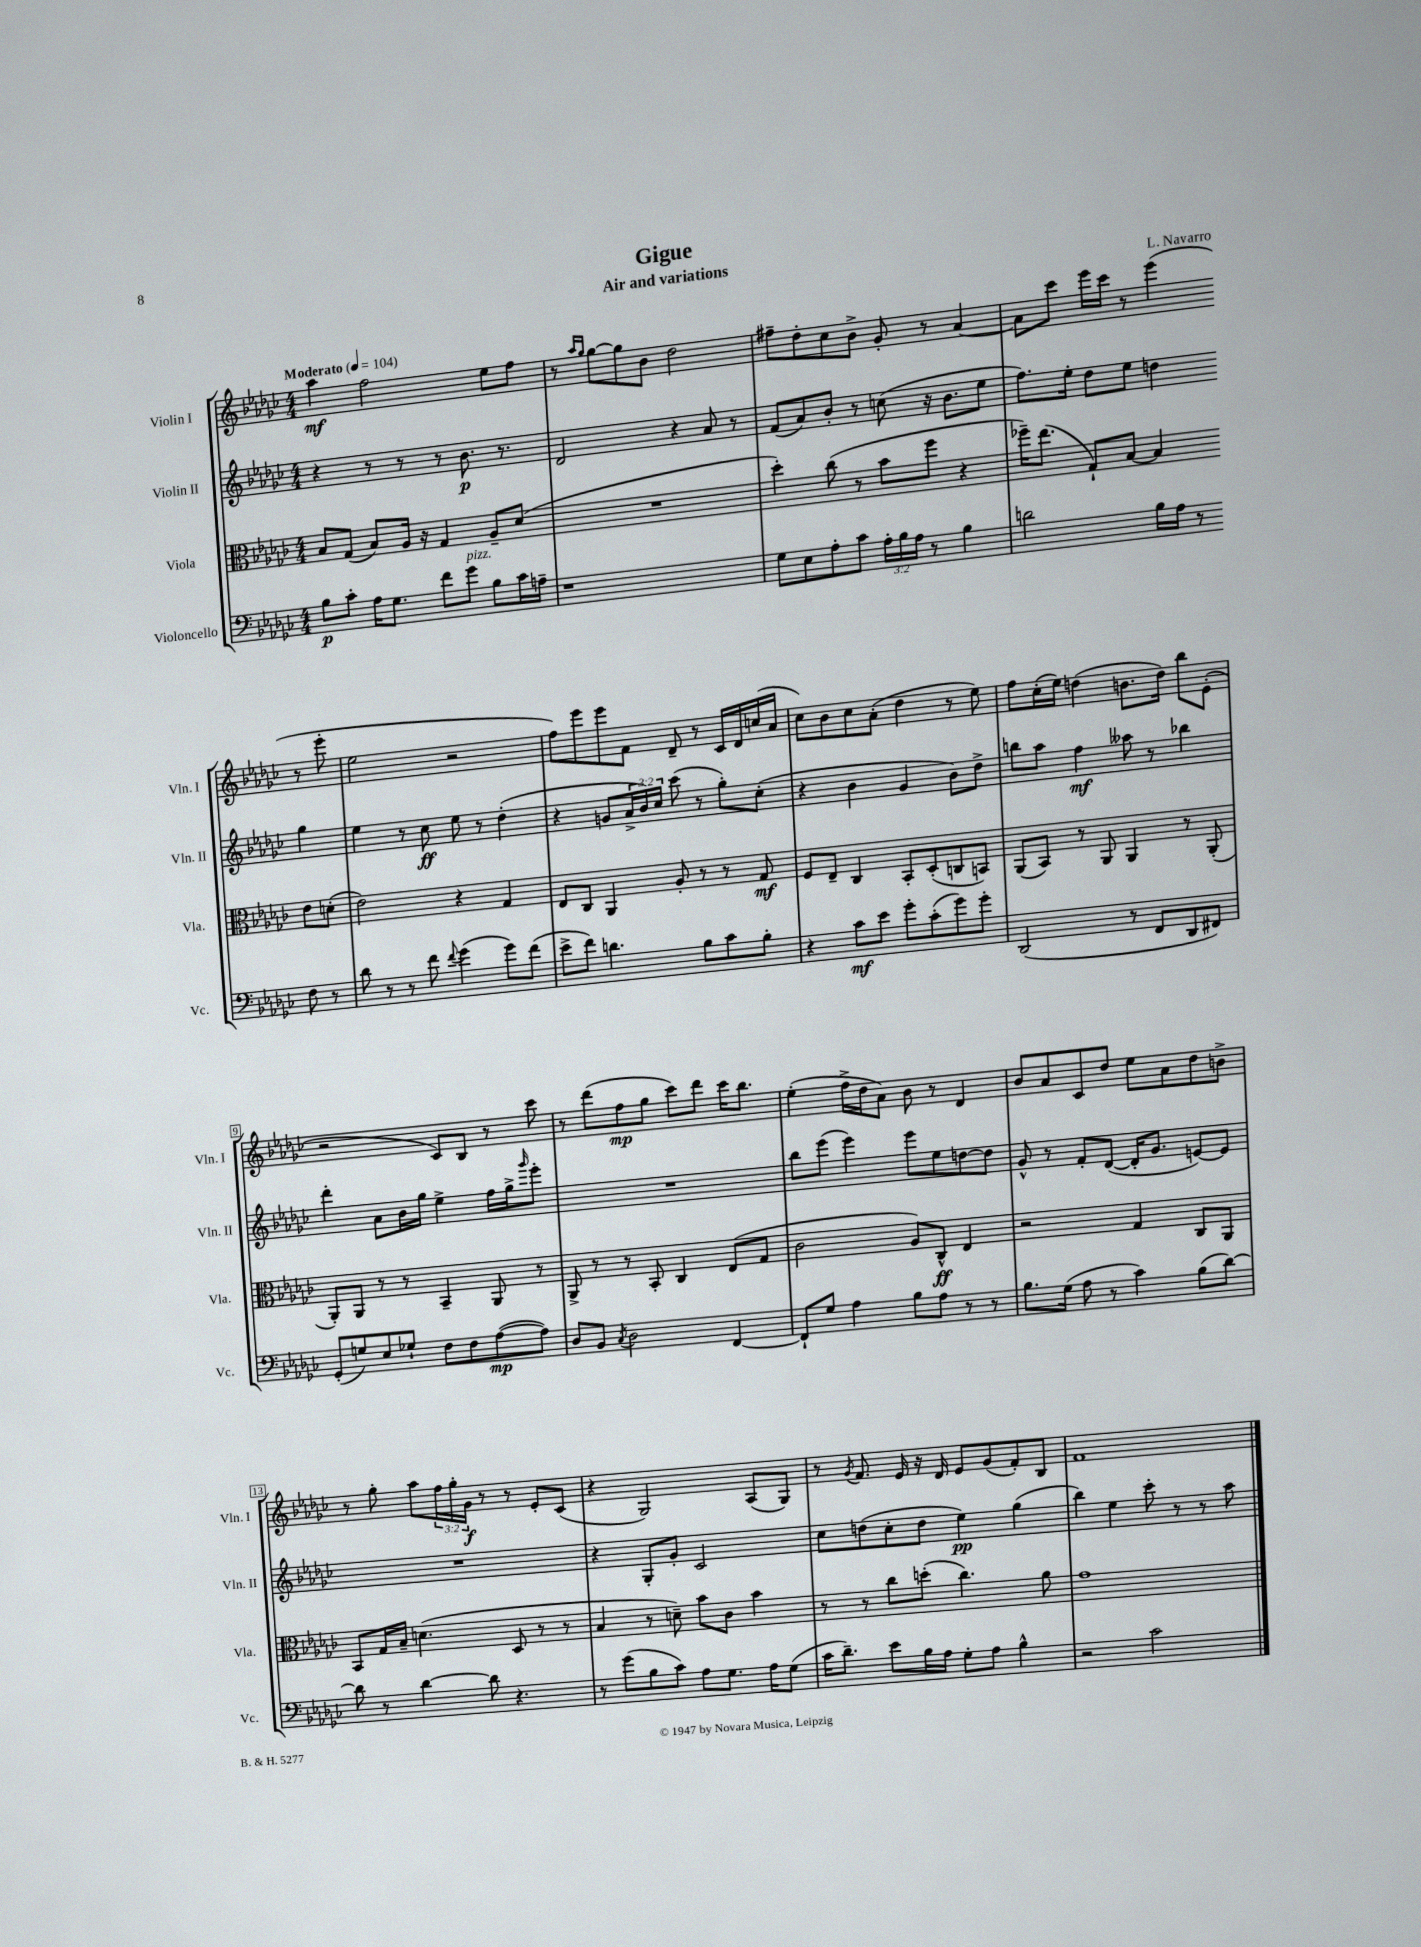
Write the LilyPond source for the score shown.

\header { title = "Gigue" composer = "L. Navarro" subtitle = "Air and variations" }
<<
\new StaffGroup <<
\new Staff = "s0" \with { instrumentName = "Violin I" shortInstrumentName = "Vln. I" } {
    \clef treble \key ges \major \numericTimeSignature \time 4/4 \override Staff.TupletNumber.text = #tuplet-number::calc-fraction-text \tempo "Moderato" 4 = 104
    aes''4\mf f''2 ees''8 f''8 |
    r8 \grace { aes''16 ges''16 } ges''8~ ges''8 bes'8 des''2 |
    fis''8-- des''8-. ces''8 bes'8-> ges'8-. r8 aes'4~ |
    aes'8 ces'''8 ees'''16 ces'''16 r8 ees'''4( r8 ees'''8-. |
    ees''2 r2 |
    f''8) ees'''8 ees'''8 f'8 des'8-- r8 ces'16 des'16 c''16( aes'16 |
    ces''8) bes'8 ces''8 aes'8-.( des''4 r8 ees''8) |
    f''8 ces''16-.( ees''16) d''4( b'8. d''16) bes''8 ees'8-.( |
    r2 ces'8) bes8 r8 ces'''8 |
    r8 des'''8( f''8\mp ges''8 ces'''8) des'''8 ces'''16 bes''8. |
    ees''4-.( f''16-> des''16 aes'8) bes'8 r8 des'4 |
    bes'8 aes'8 ces'8 des''8 ees''8 aes'8 des''8 b'8-> |
    r8 ges''8-. aes''8 \tuplet 3/2 { f''16 ges''16-. ges'16\f } r8 r8 ees'8-. ces'8( |
    r4 ges2) aes8( ges8) |
    r8 \acciaccatura { ges'8 } f'8. ees'16 r16 des'16 ees'8 ges'8( f'8-.) bes8 |
    f'1 \bar "|." |
}
\new Staff = "s1" \with { instrumentName = "Violin II" shortInstrumentName = "Vln. II" } {
    \clef treble \key ges \major \numericTimeSignature \time 4/4 \override Staff.TupletNumber.text = #tuplet-number::calc-fraction-text
    r4 r8 r8 r8 bes'8.\p r8. |
    des'2 r4 aes'8 r8 |
    f'8( aes'8) bes'8-. r8 c''8( r16 bes'8. ees''8 |
    f''8.) ees''16-. des''8 ees''8 d''4 ges''4 |
    ees''4 r8 ces''8\ff ees''8 r8 des''4-.( |
    r4 g'8 \tuplet 3/2 { aes'16-> bes'16) ces''16 } ces'''8( r8 ges''8-.) ces''8-.( |
    r4 bes'4 ges'4 bes'8) des''8-> |
    b''8 aes''8 f''4\mf aeses''8 r8 bes''4 |
    des'''4-. aes'8 bes'16 ges''16 ees''4-> f''16 ges''16-> \grace { ges'''16 } ees'''8-. |
    R1 |
    bes''8 ees'''8( ees'''4) ees'''8 ees''8 d''8~ d''8 |
    ges'8-^ r8 f'8-. des'8~( des'16-. ges'8. e'8~) e'8 |
    R1 |
    r4 ges8-. ges'8-. ces'2 |
    ces''8 d''8( ces''8-. d''8 ees''4\pp) ges''4( |
    bes''4) ees''4 ces'''8-. r8 r8 aes''8 \bar "|." |
}
\new Staff = "s2" \with { instrumentName = "Viola" shortInstrumentName = "Vla." } {
    \clef alto \key ges \major \numericTimeSignature \time 4/4
    bes8 ges8( bes8) aes16 r16 ges4 aes8-- des'8( |
    R1 |
    des''4-.) ces''8( r8 bes'8 f''8 r4 |
    fes''16--) ees''8.( ges8-!) bes8~ bes4 ees'8 d'8-.( |
    ees'2) r4 ges4 |
    ees8 ces8 aes,4 aes8-. r8 r8 ges8\mf |
    f8 ees8-- ces4 bes,8-. des8-.( c8 b,8) |
    aes,8( bes,8) r8 aes,8 aes,4 r8 aes,8-.( |
    aes,8-.) aes,8 r8 r8 bes,4-- aes,8 r8 |
    aes,8-> r8 r8 bes,8-. ces4 ees8( ges8 |
    ces'2 aes8) ces8-^\ff ees4 |
    r2 ges4 ces8 aes,8 |
    bes,8 ges16 bes16-- d'4.( des8 r8 r8 |
    bes4 r8 d'8--) bes'8 ces'8 bes'4 |
    r8 r8 ces''8 d''8-.( ces''4.) aes'8 |
    ges'1 \bar "|." |
}
\new Staff = "s3" \with { instrumentName = "Violoncello" shortInstrumentName = "Vc." } {
    \clef bass \key ges \major \numericTimeSignature \time 4/4 \override Staff.TupletNumber.text = #tuplet-number::calc-fraction-text
    bes8\p ces'8-. aes16 ges8. f'8 ges'8^\markup { \italic "pizz." } bes8 ces'16 a16-- |
    r1 |
    ges8 ees8 aes8-. ces'8 \tuplet 3/2 { aes16-. bes16 aes16 } r8 bes4 |
    d'2 bes16 aes16 r8 f8 r8 |
    des'8 r8 r8 f'8 \appoggiatura { f'8 } ges'4( ges'8) f'8( |
    ees'8-> f'8) d'4. bes8 ces'8 bes8-. |
    r4 ces'8\mf ees'8 ges'8-. ces'8-.( ges'8) ges'8-. |
    des,2( r8 f,8 des,8 fis,8) |
    ges,8-.( g8) ees8 ges8-! f8 f8 aes8~\mp( aes8) |
    des8 bes,8 \acciaccatura { ces8 } des2 f,4~ |
    f,8-! ges8 aes4 bes8 aes8 r8 r8 |
    bes8. ges16( aes8 r8 ces'4) bes8( des'8~) |
    des'8 r8 des'4~ des'8 r4. |
    r8 ges'8( bes8 ces'8) aes8 ges8. aes16 ges8( |
    ces'16 des'8.--) ees'8 bes16 aes16 ges8-. aes8 bes4-^ |
    r2 ces'2 \bar "|." |
}
>>
>>
\layout { \context { \Score \override BarNumber.stencil = #(make-stencil-boxer 0.1 0.3 ly:text-interface::print) } }
